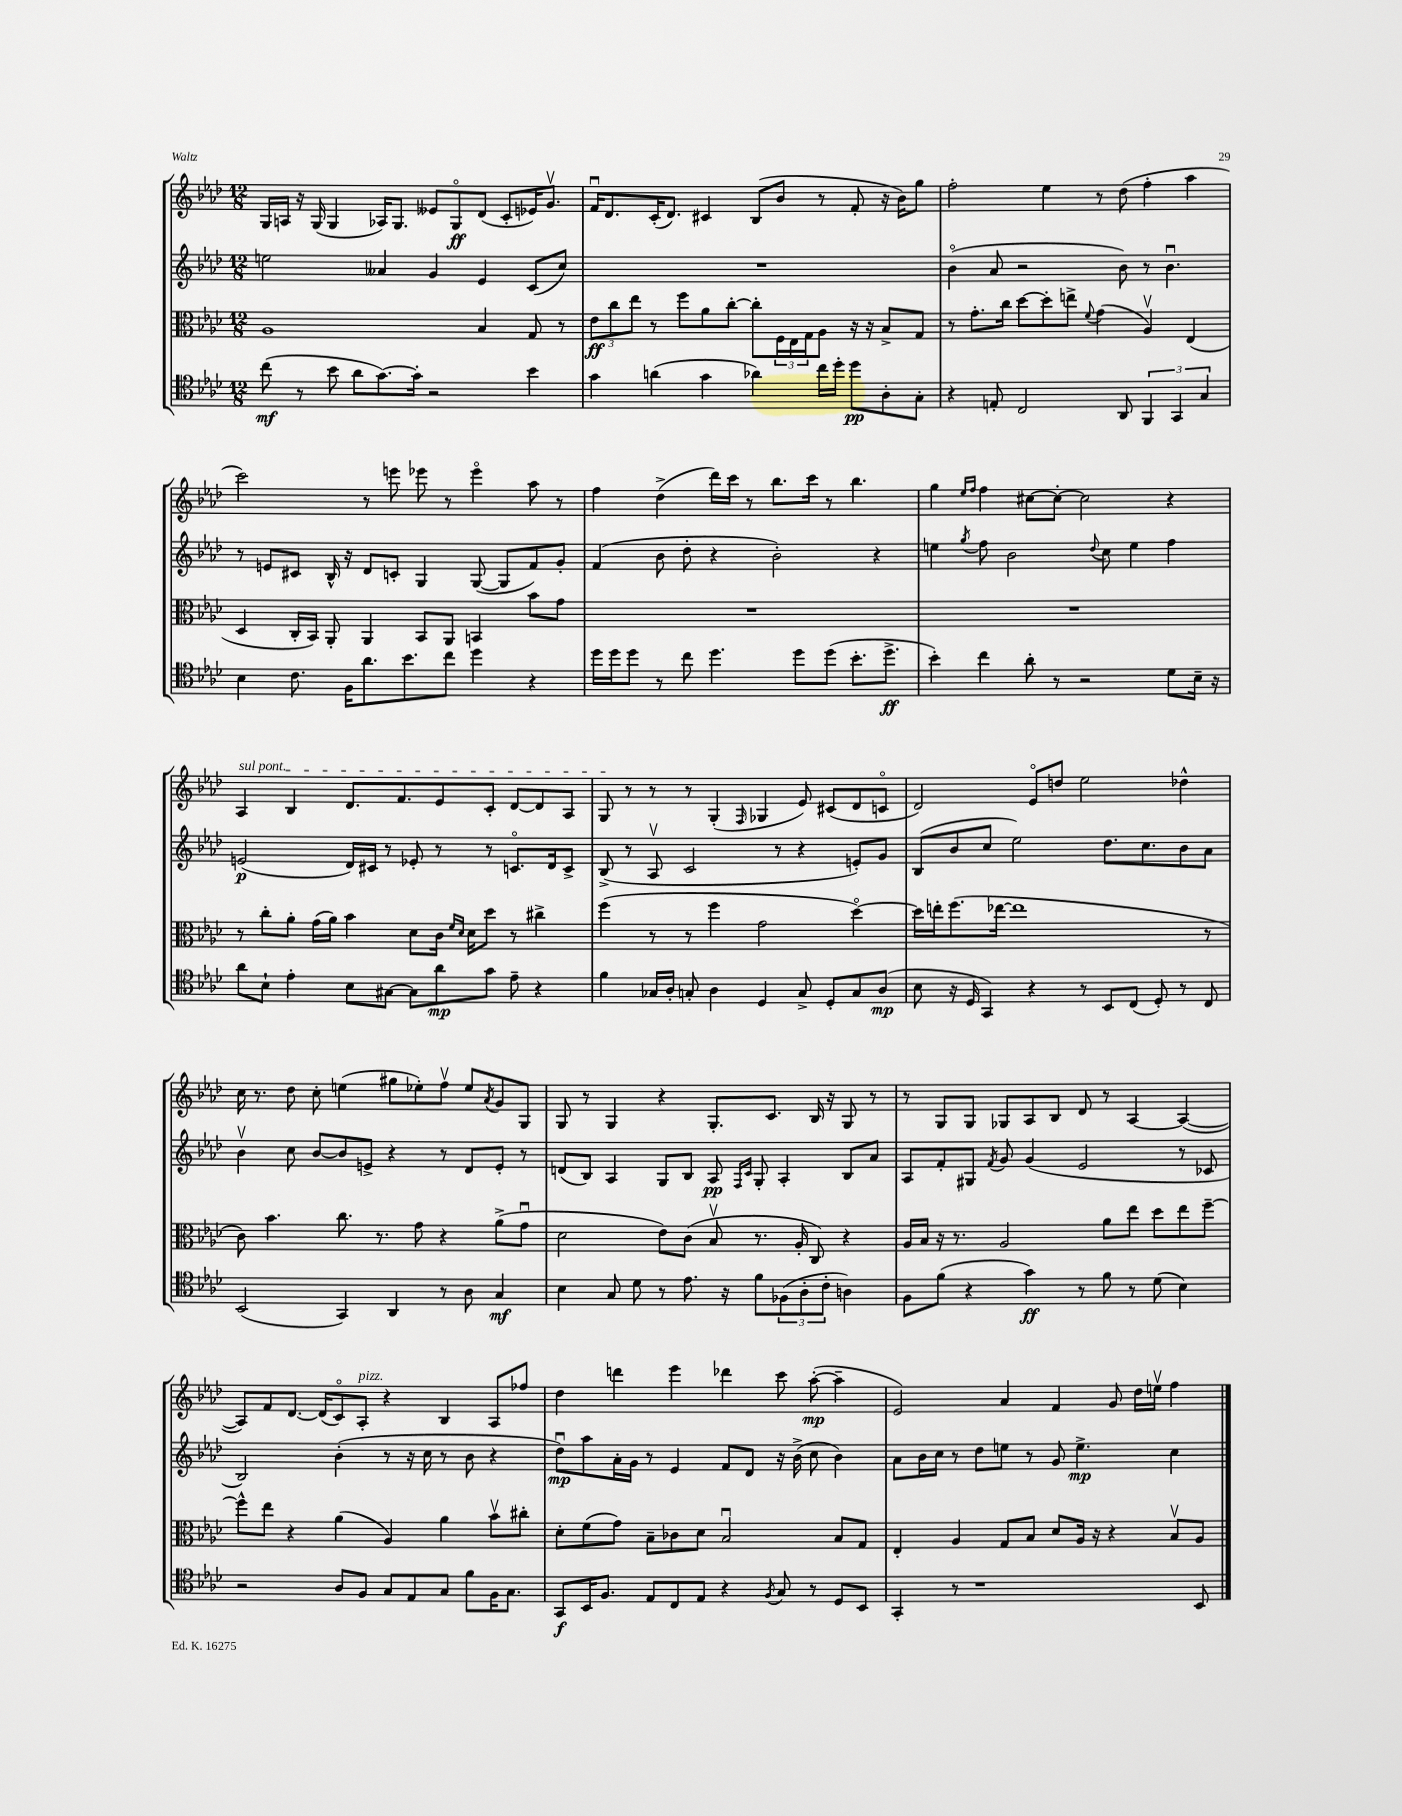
<<
\new StaffGroup <<
\new Staff = "s0" {
    \clef treble \key aes \major \numericTimeSignature \time 12/8
    g16 a16 r16 g16( g4 aes16) g8. eeses'8 g8\flageolet\ff des'8( c'8-. ees'16) g'8.\upbow |
    f'16\downbow des'8. c'16-.( des'8.) cis'4 bes8( bes'8 r8 f'8-. r16 bes'16) g''8 |
    f''2-. ees''4 r8 des''8( f''4-. aes''4 |
    c'''2) r8 e'''8 ees'''8 r8 ees'''4\flageolet aes''8 r8 |
    f''4 des''4->( des'''16) c'''16 r8 bes''8. c'''16 r8 bes''4. |
    g''4 \grace { ees''16 f''16 } f''4 cis''8~ cis''8~-. cis''2 r4 |
    \once \override TextSpanner.bound-details.left.text = \markup { \italic "sul pont." } aes4\startTextSpan bes4 des'8. f'8. ees'8 c'8-. des'8~ des'8 aes8 |
    g8\stopTextSpan r8 r8 r8 g4-.( \grace { f16 } ges4 ees'8) cis'8( des'8 c'8\flageolet |
    des'2) ees'8\flageolet d''8 ees''2 des''4-^ |
    c''16 r8. des''8 c''8-. e''4( gis''8 ees''8-.) f''8\upbow ees''8 \acciaccatura { aes'8 } g'8 g8 |
    g8 r8 g4 r4 g8.-. c'8. bes16 r16 g8 r8 |
    r8 g8 g8 ges8 aes8 bes8 des'8 r8 aes4~ aes4~( |
    aes8) f'8 des'8.~ des'16( c'8\flageolet) aes8-.^\markup { \italic "pizz." } r4 bes4 aes8 fes''8 |
    des''4 d'''4 ees'''4 des'''4 c'''8 aes''8~-.\mp( aes''4-- |
    ees'2) aes'4 f'4 g'8 des''16 e''16\upbow f''4 \bar "|." |
}
\new Staff = "s1" {
    \clef treble \key aes \major \numericTimeSignature \time 12/8
    e''2 aeses'4 g'4 ees'4 c'8( c''8) |
    R1. |
    bes'4\flageolet( aes'8 r2 bes'8) r8 bes'4.\downbow |
    r8 e'8 cis'8 bes16-^ r16 des'8 c'8-. g4 g8~( g8 f'8) g'8-. |
    f'4( bes'8 des''8-. r4 bes'2-.) r4 |
    e''4 \acciaccatura { g''8 } f''8 bes'2 \appoggiatura { des''8 } c''8 e''4 f''4 |
    e'2\p( des'16) cis'16 r8 ees'8-. r8 r8 c'8.\flageolet des'16 c'8-> |
    bes8->( r8 aes8\upbow c'2 r8 r4 e'8-.) g'8 |
    bes8( bes'8 c''8 ees''2) des''8. c''8. bes'8 aes'8 |
    bes'4\upbow c''8 bes'8~ bes'8 e'8-> r4 r8 des'8 e'8-. r8 |
    d'8( bes8) aes4 g8 bes8 aes8\pp \grace { f16 c'16 } g8-. aes4-. bes8 aes'8 |
    aes8 f'8-. gis8 \acciaccatura { f'8 } g'8 g'4( ees'2 r8 ces'8 |
    bes2) bes'4-.( r8 r16 c''16 r8 bes'8 r4 |
    des''8\downbow\mp) aes''8 aes'16-. g'16 r8 ees'4 f'8 des'8 r16 bes'16->( c''8 bes'4) |
    aes'8 bes'16 c''16 r8 des''8 e''8 r8 g'8 e''4.->\mp c''4 \bar "|." |
}
\new Staff = "s2" {
    \clef alto \key aes \major \numericTimeSignature \time 12/8
    aes1 bes4 g8 r8 |
    \tuplet 3/2 { ees'8\ff c''8 ees''8 } r8 f''8 aes'8 c''8~-. c''8-. \tuplet 3/2 { f16 ees16 g16 } aes8 r16 r16 bes8-> g8 |
    r8 g'8.-. c''16 des''8~ des''8-. e''8-> \appoggiatura { f'8 } g'4( aes4\upbow) ees4( |
    des4 c16-. bes,16) aes,8-. aes,4 bes,8 aes,8 b,4 bes'8 g'8 |
    R1. |
    R1. |
    r8 c''8-. aes'8-. g'16( aes'16) bes'4 des'8 c'16 \grace { f'16 des'16 } des'16 des''8 r8 cis''4-> |
    f''4( r8 r8 f''4 g'2 des''4~\flageolet) |
    des''16 e''16-. f''8.( ees''16~ ees''1 r8 |
    c'8) bes'4. c''8. r8. g'8 r4 aes'8->( g'8\downbow |
    des'2 ees'8) c'8( bes8\upbow r8. aes16-. c8) r4 |
    aes16 bes16 r16 r8. aes2 aes'8 ees''8 des''8 ees''8 f''8~-- |
    f''8-^ ees''8 r4 aes'4( aes4) aes'4 bes'8\upbow cis''8-. |
    des'8-. f'8( g'8) bes8-- ces'8 des'8 bes2\downbow bes8 g8 |
    ees4-. aes4 g8 bes8 des'8 aes16 r16 r4 bes8\upbow aes8 \bar "|." |
}
\new Staff = "s3" {
    \clef tenor \key aes \major \numericTimeSignature \time 12/8
    c''8\mf( r8 bes'8 aes'8 g'8.~) g'16-. r2 bes'4 |
    g'4 a'4( g'4 aes'4) c''16 des''16-. des''8\pp aes8-. g8-. |
    r4 e8-. c2 aes,8 \tuplet 3/2 { f,4 g,4 g4 } |
    bes4 c'8. f16 aes'8. bes'8. c''8 des''4 r4 |
    des''16 des''16 des''8 r8 c''8 des''4. des''8 des''8( bes'8.-. des''8.->\ff |
    bes'4-.) c''4 aes'8-. r8 r2 des'8 bes16-- r16 |
    aes'8 bes8-! ees'4-. bes8 gis8~ gis8 aes'8\mp g'8 ees'8-- r4 |
    f'4 ges16 aes16-. g8-. aes4 des4 g8-> des8-. g8 aes8\mp( |
    bes8 r16 des16 g,4) r4 r8 bes,8 c8( des8-.) r8 c8 |
    bes,2( g,4) aes,4 r8 aes8 g4\mf |
    bes4 g8 des'8 r8 ees'8. r16 f'8 \tuplet 3/2 { fes8( aes8-. c'8-. } a4) |
    f8 f'8( r4 g'4\ff) r8 f'8 r8 des'8( bes4) |
    r2 aes8 f8 g8 ees8 g8 f'8 f16 g8. |
    g,8\f bes,16 f8. ees8 c8 ees8 r4 \acciaccatura { f8 } g8 r8 des8 bes,8 |
    g,4-. r8 r1 bes,8 \bar "|." |
}
>>
>>
\layout { \context { \Score \remove "Bar_number_engraver" } }
